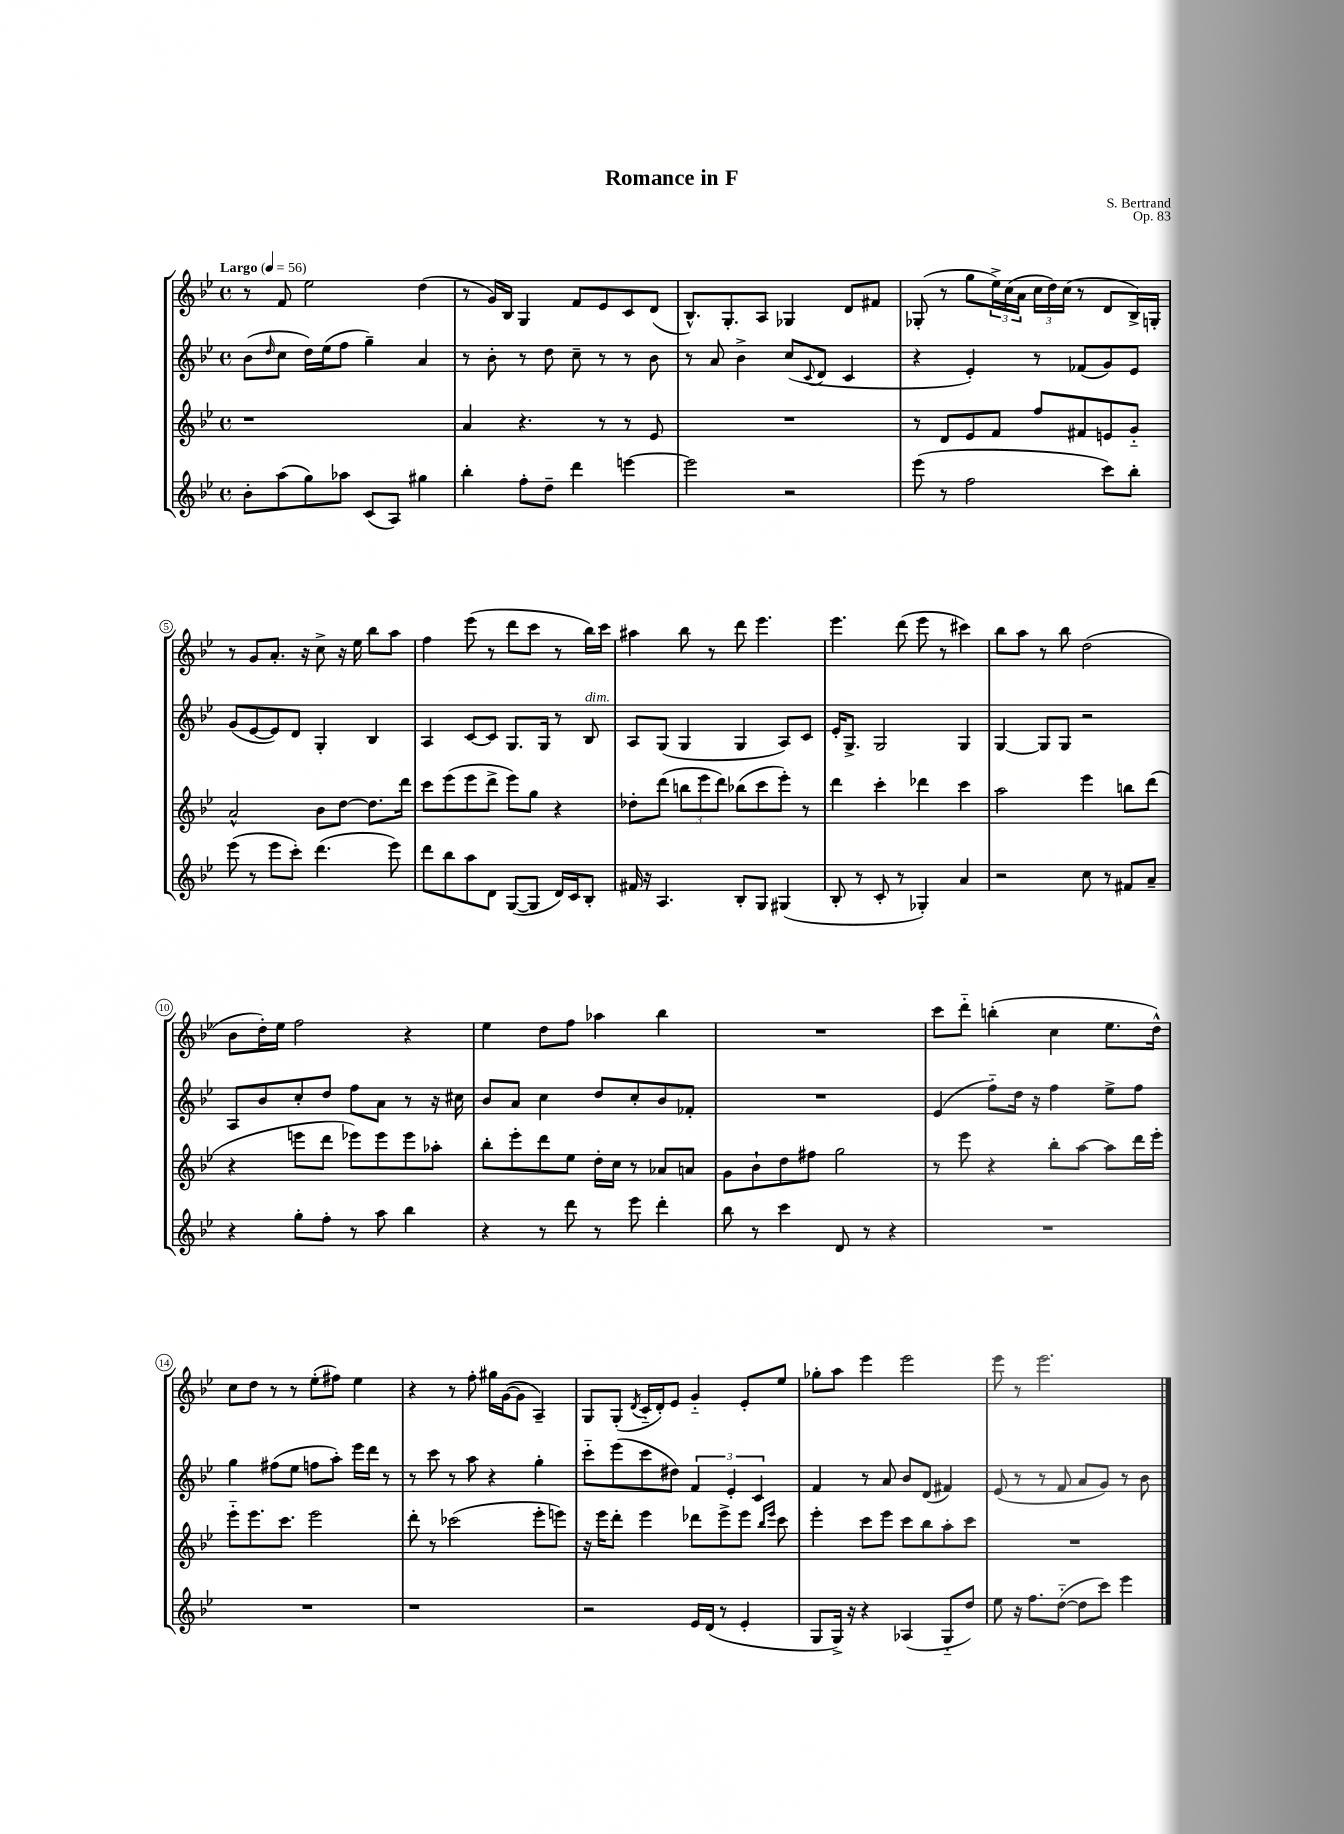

**kern	**kern	**kern	**kern
*staff4	*staff3	*staff2	*staff1
*clefG2	*clefG2	*clefG2	*clefG2
*k[b-e-]	*k[b-e-]	*k[b-e-]	*k[b-e-]
*M4/4	*M4/4	*M4/4	*M4/4
*met(c)	*met(c)	*met(c)	*met(c)
*MM56	*MM56	*MM56	*MM56
8b-'	1r	(8b-	8r
.	.	16qqdd	.
(8aa	.	8cc	8f
8gg)	.	16dd)	2ee-
.	.	(16ee-	.
8aa-	.	8ff	.
(8c	.	4gg~)	.
8A)	.	.	.
4gg#	.	4a	(4dd
=	=	=	=
4bb-'	4a	8r	8r
.	.	8b-'	16g)
.	.	.	16B-
8ff'	4.r	8r	4G
8dd~	.	8dd	.
4ddd	.	8cc~	8f
.	8r	8r	8e-
[4eee	8r	8r	8c
.	8e-	8b-	(8d
=	=	=	=
2eee]	1r	8r	8.B-^^)
.	.	8a	.
.	.	.	8.G'
.	.	4b-^	.
.	.	.	8A
2r	.	(8cc	4G-
.	.	8qqc	.
.	.	8d	.
.	.	4c	8d
.	.	.	8f#
=	=	=	=
(8eee-	8r	4r	(8G-'
8r	8d	.	8r
2ff	8e-	4e-')	8gg
.	8f	.	24ee-^)
.	.	.	(24cc
.	.	.	24a
.	8ff	8r	24cc
.	.	.	24dd)
.	.	.	(24cc
.	8f#	(8f-	8r
8ccc)	8e	8g)	8d
8bb-'	8g'~	8e-	16B-^)
.	.	.	16G'
=	=	=	=
(8eee-	2a^^	(8g	8r
8r	.	[8e-	8g
8eee-	.	8e-])	8.a'
8ccc')	.	8d	.
.	.	.	16r
(4.ddd	8b-	4G'	8cc^
.	[8dd	.	16r
.	.	.	16ee-
.	8.dd]	4B-	8bb-
8eee-)	.	.	8aa
.	16ddd	.	.
=	=	=	=
8ddd	8ccc	4A	4ff
8bb-	(8eee-	.	.
8aa	8eee-	[8c	(8eee-
8d	8ddd^	8c]	8r
([8G	8eee-)	8.G	8ddd
8G]	8gg	.	8ccc
.	.	16G	.
16d)	4r	8r	8r
16c	.	.	.
8B-'	.	8B-	16bb-)
.	.	.	16ccc
=	=	=	=
16f#	8dd-'	8A	4aa#
16r	.	.	.
4.A	(8ddd	(8G	.
.	12bb	4G	8bb-
.	12eee-	.	.
.	.	.	8r
.	12ddd)	.	.
8B-'	(8bb-	4G	8ddd
8G	8ccc	.	4.eee-
(4G#	8eee-')	8A)	.
.	8r	8c	.
=	=	=	=
8B-'	4ddd	16e-'	4.eee-
.	.	8.G^	.
8r	.	.	.
8c'	4ccc'	2G	.
8r	.	.	(8ddd
4G-')	4ddd-	.	8eee-
.	.	.	8r
4a	4ccc	4G	4ccc#)
=	=	=	=
2r	2aa	[4G	8bb-
.	.	.	8aa
.	.	8G]	8r
.	.	8G	8bb-
8cc	4eee-	2r	(2dd
8r	.	.	.
8f#	8bb	.	.
8a~	(8ddd	.	.
=	=	=	=
4r	4r	8A	8b-
.	.	8b-	16dd')
.	.	.	16ee-
8gg'	8eee	8cc'	2ff
8ff'	8ddd	8dd	.
8r	8eee-)	8ff	.
8aa	8eee-	8a	.
4bb-	8eee-	8r	4r
.	8aa-'	16r	.
.	.	16cc#	.
=	=	=	=
4r	8bb-'	8b-	4ee-
.	8eee-'	8a	.
8r	8ddd	4cc	8dd
8ddd	8ee-	.	8ff
8r	16dd'	8dd	4aa-
.	16cc	.	.
8eee-	8r	8cc'	.
4ddd'	8a-	8b-	4bb-
.	8a	8f-'	.
=	=	=	=
8bb-	8g	1r	1r
8r	8b-`	.	.
4ccc	8dd	.	.
.	8ff#	.	.
8d	2gg	.	.
8r	.	.	.
4r	.	.	.
=	=	=	=
1r	8r	(4e-	8ccc
.	8eee-	.	8ddd'~
.	4r	8ff'~)	(4bb'
.	.	16dd	.
.	.	16r	.
.	8bb-'	4ff	4cc
.	[8aa	.	.
.	8aa]	8ee-^	8.ee-
.	16ddd	8ff	.
.	16eee-'	.	16dd^^)
=	=	=	=
1r	8eee-'~	4gg	8cc
.	8.eee-	.	8dd
.	.	(8ff#	8r
.	8.ccc	.	.
.	.	8ee-	8r
.	2eee-	8ff	(8ee-'
.	.	8aa')	8ff#)
.	.	16eee-	4ee-
.	.	16ddd	.
.	.	8r	.
=	=	=	=
1r	8ddd'	8r	4r
.	8r	8ccc	.
.	(2ccc-	8r	8r
.	.	8aa	8ff'
.	.	4r	16gg#
.	.	.	([16g
.	.	.	8g]
.	8eee-'	4gg'	4A~)
.	8eee)	.	.
=	=	=	=
2r	16r	8ccc'~	8G
.	16eee-	.	.
.	8ddd'	(8eee-	(8G'
.	.	.	8qd
.	4eee-	8ccc	16c'~
.	.	.	16d')
.	.	8dd#)	8e-
16e-	8ddd-	6f	4g'~
(16d	.	.	.
8r	8eee-^	.	.
.	.	6e-'	.
4e-'	8eee-	.	8e-'
.	.	6c	.
.	16qqbb-	.	.
.	16qqeee-	.	.
.	8ccc	.	8ee-
=	=	=	=
8G	4eee-'	4f	8gg-'
16G^)	.	.	8aa
16r	.	.	.
4r	8ccc	8r	4eee-
.	8eee-	8a	.
(4A-	8ccc	8b-	2eee-
.	8bb-	(8d	.
8G'~	8aa'	4f#)	.
8dd)	8ccc	.	.
=	=	=	=
8ee-	1r	(8e-	8eee-
16r	.	8r	8r
8.ff	.	.	.
.	.	8r	2.eee-
([8dd'~	.	8f	.
8dd]	.	8a	.
8ccc)	.	8g)	.
4eee-	.	8r	.
.	.	8b-	.
==	==	==	==
*-	*-	*-	*-
